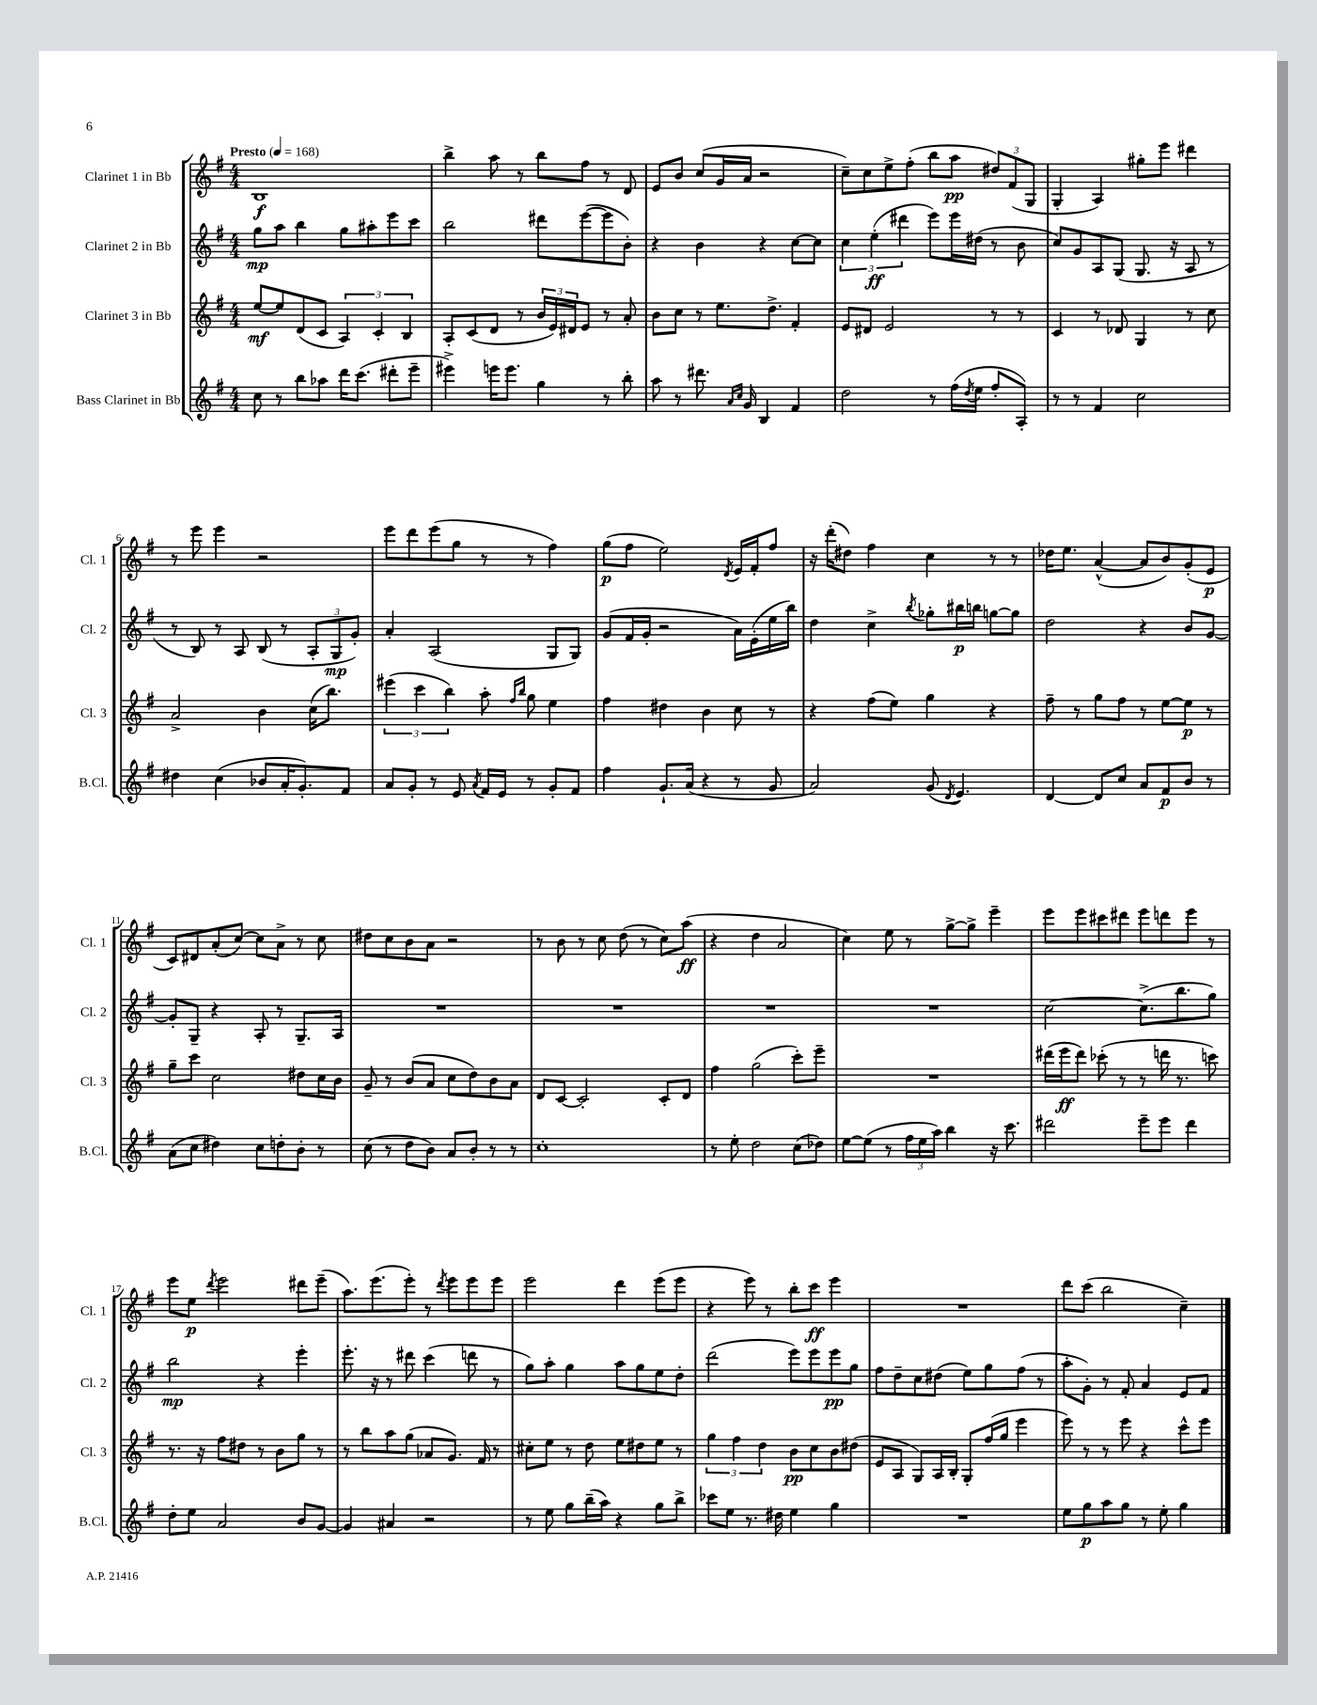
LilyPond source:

<<
\new StaffGroup <<
\new Staff = "s0" \with { instrumentName = "Clarinet 1 in Bb" shortInstrumentName = "Cl. 1" } {
    \clef treble \key g \major \numericTimeSignature \time 4/4 \tempo "Presto" 4 = 168
    b1\f |
    b''4-> a''8 r8 b''8 fis''8 r8 d'8 |
    e'8 b'8 c''8( g'16 a'16 r2 |
    c''8--) c''8 e''8-> fis''8-.( b''8 a''8\pp \tuplet 3/2 { dis''8) fis'8( g8 } |
    g4-. a4) gis''8-. e'''8 dis'''4 |
    r8 e'''8 e'''4 r2 |
    e'''8 d'''8 e'''8( g''8 r8 r8 fis''4) |
    g''8\p( fis''8 e''2) \acciaccatura { d'8 } e'16 fis'16-. fis''8 |
    r16 d'''16-.( dis''8) fis''4 c''4 r8 r8 |
    des''16 e''8. a'4~-^( a'8 b'8) g'8-.( e'8\p |
    c'8) dis'8 a'8-.( c''8~) c''8 a'8-> r8 c''8 |
    dis''8 c''8 b'8 a'8 r2 |
    r8 b'8 r8 c''8 d''8( r8 c''8) a''8\ff( |
    r4 d''4 a'2 |
    c''4) e''8 r8 g''8~-> g''8-> e'''4-- |
    e'''8 e'''8 cis'''8 dis'''8 e'''8 d'''8 e'''8 r8 |
    e'''8 e''8\p \acciaccatura { d'''8 } e'''2 dis'''8 e'''8--( |
    a''8.) e'''8.( e'''8-.) r8 \acciaccatura { d'''8 } e'''8 e'''8 e'''8 |
    e'''2 d'''4 e'''8( e'''8 |
    r4 e'''8) r8 b''8-. c'''8\ff e'''4 |
    R1 |
    d'''8 c'''8( b''2 c''4--) \bar "|." |
}
\new Staff = "s1" \with { instrumentName = "Clarinet 2 in Bb" shortInstrumentName = "Cl. 2" } {
    \clef treble \key g \major \numericTimeSignature \time 4/4
    g''8\mp a''8 b''4 g''8 ais''8-. e'''8 c'''8 |
    b''2 dis'''8 e'''8~( e'''8 b'8-.) |
    r4 b'4 r4 c''8~ c''8 |
    \tuplet 3/2 { c''4 e''4-.\ff( dis'''4 } e'''8) e'''16 dis''16( r8 b'8 |
    c''8) g'8 a8 g8( g8. r16 a8 r8 |
    r8 b8) r8 a8 b8( r8 \tuplet 3/2 { a8-. g8\mp g'8-.) } |
    a'4-. a2( g8 g8) |
    g'8( fis'16 g'16-. r2 a'16) e'16-.( e''16 b''16) |
    d''4 c''4-> \acciaccatura { b''8 } ges''8-. bis''16\p b''16 g''8~ g''8 |
    d''2 r4 b'8 g'8~ |
    g'8-. g8-- r4 a8-. r8 g8.-- a16 |
    R1 |
    R1 |
    R1 |
    R1 |
    c''2~ c''8.->( b''8. g''8) |
    b''2\mp r4 e'''4-. |
    e'''8.-. r16 r8 dis'''8 c'''4( d'''8 r8 |
    g''8) a''8-. g''4 a''8 g''8 e''8 d''8-. |
    d'''2( e'''8) e'''8 e'''8\pp g''8 |
    fis''8 d''8-- c''8 dis''8( e''8) g''8 fis''8( r8 |
    a''8-. g'8-.) r8 fis'8-. a'4 e'8 fis'8 \bar "|." |
}
\new Staff = "s2" \with { instrumentName = "Clarinet 3 in Bb" shortInstrumentName = "Cl. 3" } {
    \clef treble \key g \major \numericTimeSignature \time 4/4
    e''8~\mf e''8 d'8( c'8 \tuplet 3/2 { a4) c'4-. b4 } |
    a8-. c'8( d'8 r8 \tuplet 3/2 { b'16 e'16) dis'16 } e'8 r8 a'8-. |
    b'8 c''8 r8 e''8. d''8.-> fis'4-. |
    e'8 dis'8 e'2 r8 r8 |
    c'4 r8 des'8 g4 r8 c''8 |
    a'2-> b'4 c''16( b''8.) |
    \tuplet 3/2 { eis'''4( c'''4 b''4) } a''8-. \grace { fis''16 b''16 } g''8 e''4 |
    fis''4 dis''4 b'4 c''8 r8 |
    r4 fis''8( e''8) g''4 r4 |
    fis''8-- r8 g''8 fis''8 r8 e''8~ e''8\p r8 |
    g''8-- c'''8 c''2 dis''8 c''16 b'16 |
    g'8-- r8 b'8( a'8 c''8 d''8) b'8 a'8 |
    d'8 c'8~ c'2-. c'8-. d'8 |
    fis''4 g''2( c'''8-.) e'''8-- |
    R1 |
    dis'''16( e'''16\ff dis'''8) ces'''8-.( r8 r8 d'''16 r8. c'''8) |
    r8. r16 fis''8 dis''8 r8 b'8 g''8 r8 |
    r8 b''8 a''8 g''8( aes'8 g'8.) fis'16 r8 |
    cis''8-. e''8 r8 d''8 e''8 dis''8 e''8 r8 |
    \tuplet 3/2 { g''4 fis''4 d''4 } b'8\pp c''8 b'8 dis''8( |
    e'8 a8 g8) a16 b16-. g8-. fis''16( g''16 e'''4 |
    e'''8) r8 r8 e'''8 r4 c'''8-^ e'''8 \bar "|." |
}
\new Staff = "s3" \with { instrumentName = "Bass Clarinet in Bb" shortInstrumentName = "B.Cl." } {
    \clef treble \key g \major \numericTimeSignature \time 4/4
    c''8 r8 b''8 aes''8 d'''16 c'''8.( dis'''8-. e'''8-- |
    eis'''4->) e'''16 e'''8. g''4 r8 b''8-. |
    a''8 r8 dis'''8. \grace { a'16 c''16 } g'16 b4 fis'4 |
    d''2 r8 fis''16( \acciaccatura { d''8 } e''16 fis''8-. a8-.) |
    r8 r8 fis'4 c''2 |
    dis''4 c''4( bes'8 a'16-. g'8.-.) fis'8 |
    a'8 g'8-. r8 e'8 \acciaccatura { a'8 } fis'16 e'16 r8 g'8-. fis'8 |
    fis''4 g'8.-! a'16( r4 r8 g'8 |
    a'2) g'8( \acciaccatura { d'8 } e'4.) |
    d'4~ d'8 c''8 a'8 fis'8\p b'8 r8 |
    a'8( c''8 dis''4) c''8 d''8-. b'8-. r8 |
    c''8( r8 d''8 b'8) a'8 b'8-. r8 r8 |
    c''1-. |
    r8 e''8-. d''2 c''8( des''8) |
    e''8~ e''8( r8 \tuplet 3/2 { fis''16 e''16 a''16) } b''4 r16 c'''8. |
    dis'''2 e'''8-- e'''8 dis'''4 |
    d''8-. e''8 a'2 b'8 g'8~ |
    g'4 ais'4 r2 |
    r8 e''8 g''8 b''16--( a''16) r4 g''8 b''8-> |
    ces'''8 e''8 r8. dis''16 e''4 g''4 |
    R1 |
    e''8 g''8\p a''8 g''8 r8 e''8-. g''4 \bar "|." |
}
>>
>>
